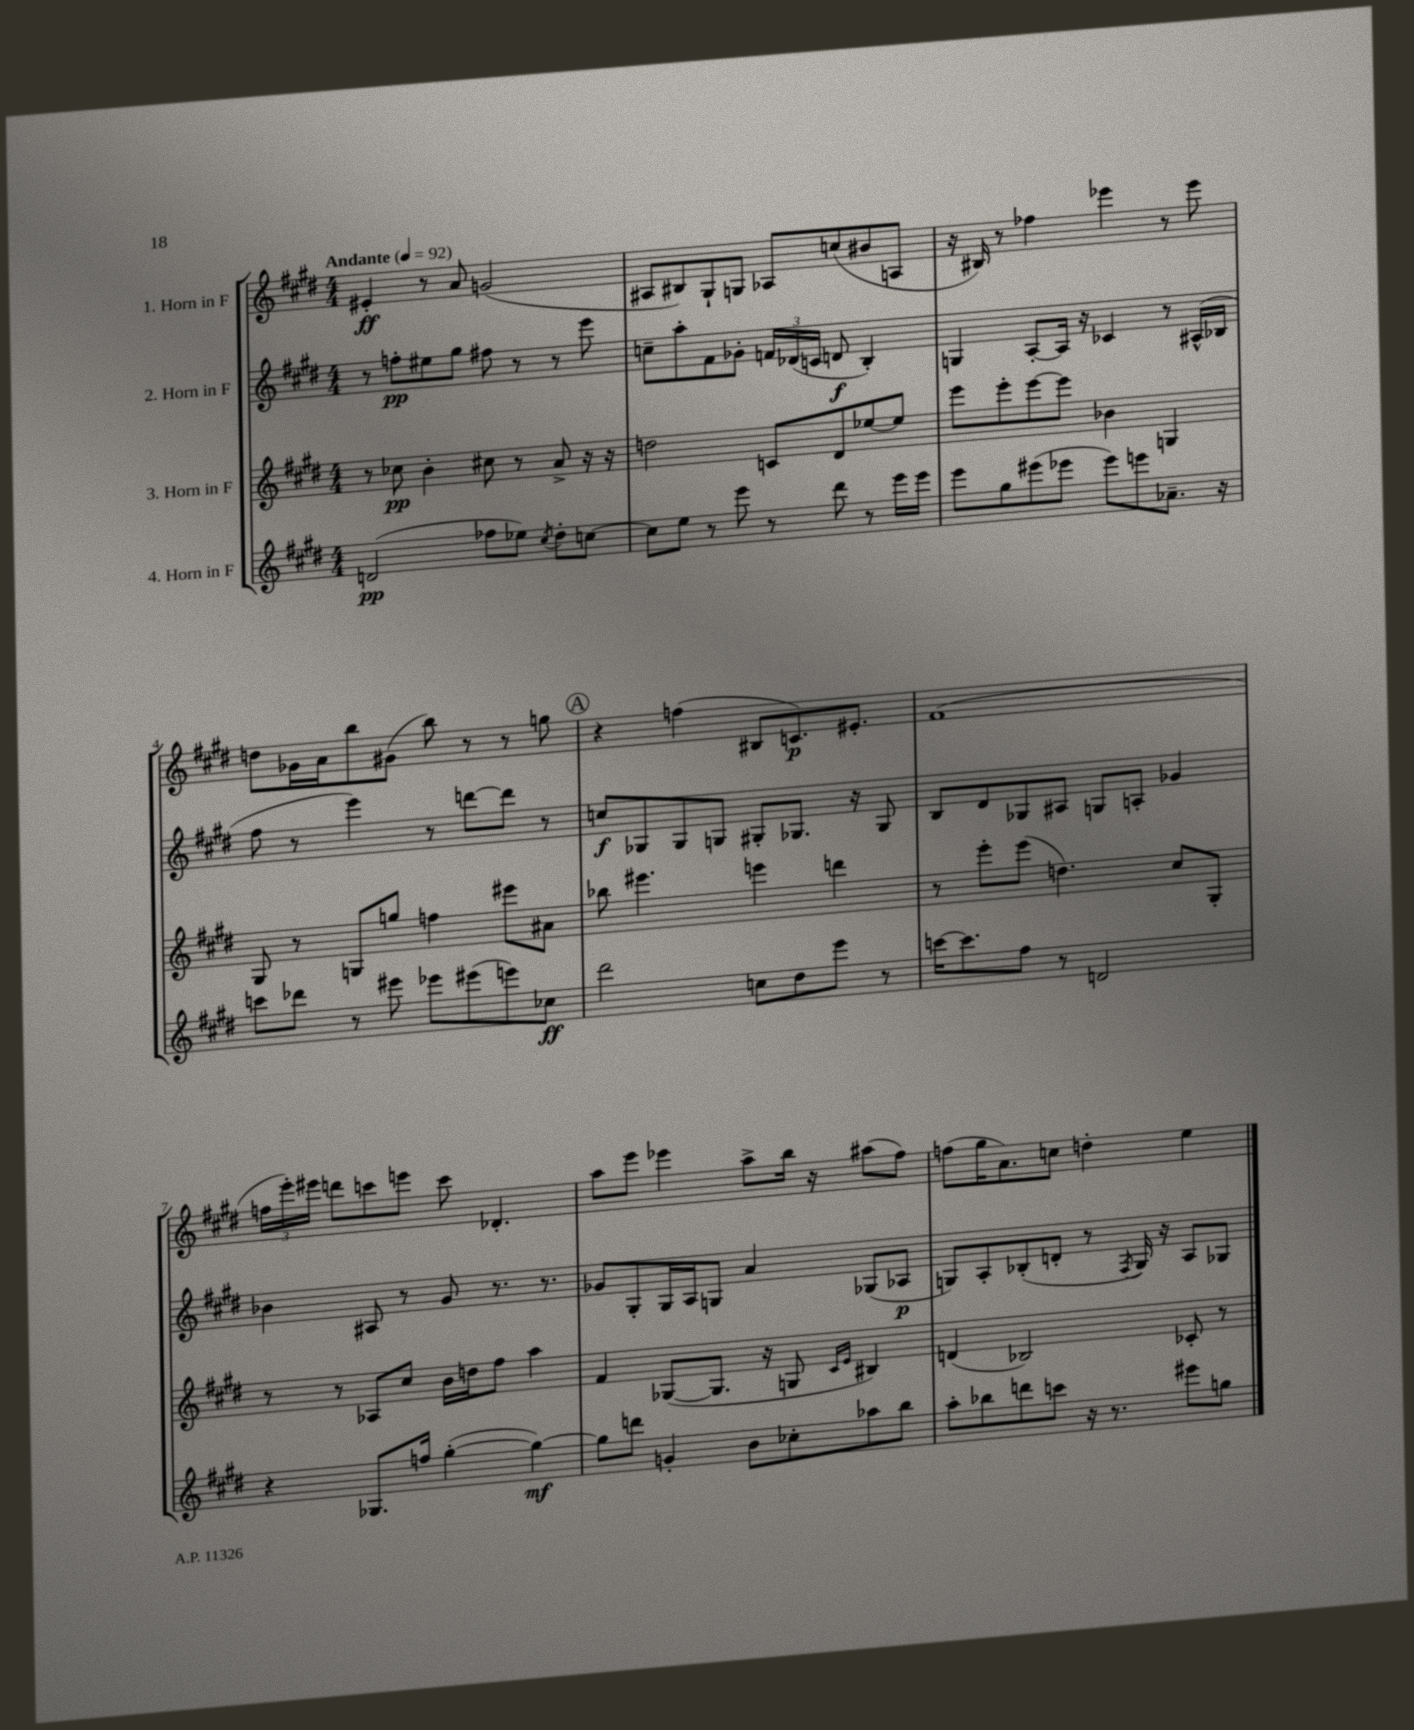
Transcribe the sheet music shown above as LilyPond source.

<<
\new StaffGroup <<
\new Staff = "s0" \with { instrumentName = "1. Horn in F" } {
    \clef treble \key e \major \numericTimeSignature \time 4/4 \tempo "Andante" 4 = 92
    \autoBeamOff eis'4-.\ff r8 a'8 g'2( |
    ais8[ bis8) gis8-! g8] aes8[ c''8( bis'8 a8] |
    r16 bis16) r8 fes''4 ees'''4 r8 ees'''8 |
    d''8[ ges'16 a'16 b''8 gis'8]( b''8) r8 r8 g''8 |
    \mark \markup { \circle "A" } r4 f''4( bis8[ c'8.\p) eis'8.]-. |
    fis'1( |
    \tuplet 3/2 { f''16[ e'''16-.) eis'''16] } d'''8[ c'''8 e'''8] c'''8 des'4.-. |
    a''8[ e'''8] ees'''4 a''8[-> b''16] r16 ais''8[( fis''8]) |
    f''8[( gis''16 a'8.) c''8] d''4-. e''4 \bar "|." |
}
\new Staff = "s1" \with { instrumentName = "2. Horn in F" } {
    \clef treble \key e \major \numericTimeSignature \time 4/4
    \autoBeamOff r8 f''8[-.\pp eis''8 gis''8] fis''8 r8 r8 e'''8 |
    c''8[-- a''8-. fis'8 ges'8]-. \tuplet 3/2 { f'16[ des'16( c'16] } d'8\f b4-.) |
    g4 a8[~-. a16] r16 ces'4 r8 ais16[-^( bes16] |
    fis''8 r8 e'''4) r8 d'''8[~ d'''8] r8 |
    \mark \markup { \circle "A" } c''8[\f ges8 ges8 g8] gis8[-. ges8.] r16 ges8 |
    b8[ dis'8 ges8 ais8] g8[ a8]-. ges'4 |
    bes'4 ais8 r8 gis'8 r8. r8. |
    ges'8[ gis8-. gis16 a16 g8] a'4 ges8[( aes8]\p |
    g8[) a8-. bes8-.( d'8]-. r8 \acciaccatura { fis8 } g16) r16 a8[ ges8] \bar "|." |
}
\new Staff = "s2" \with { instrumentName = "3. Horn in F" } {
    \clef treble \key e \major \numericTimeSignature \time 4/4
    \autoBeamOff r8 ces''8\pp b'4-. cis''8 r8 a'8-> r16 r16 |
    d''2 c'8[ dis'8 ees''8~ ees''8] |
    e'''8[ e'''8-. e'''8~ e'''8] bes'4 g4 |
    gis8 r8 g8[ g''8] f''4 eis'''8[ ais'8] |
    \mark \markup { \circle "A" } bes''8 eis'''4. e'''4 d'''4 |
    r8 e'''8[-. e'''8]( d''4.) cis''8[ gis8]-. |
    r8 r8 aes8[ cis''8] b'16[ d''16 fis''8] a''4 |
    fis'4 ges8[~( ges8.] r16 g8 \grace { cis'16[ e'16] } bis4) |
    d'4( bes2) ces'8-. r8 \bar "|." |
}
\new Staff = "s3" \with { instrumentName = "4. Horn in F" } {
    \clef treble \key e \major \numericTimeSignature \time 4/4
    \autoBeamOff d'2\pp( fes''8[ ees''8]) \acciaccatura { cis''8 } dis''8[-. c''8]~ |
    c''8[ e''8] r8 e'''8 r8 dis'''8 r8 e'''16[ e'''16] |
    e'''8[ gis''8 eis'''8( ees'''8] ees'''8[) e'''8 aes'8.]-- r16 |
    c'''8[ des'''8] r8 eis'''8 ees'''8[ eis'''8( e'''8) ces''8]\ff |
    \mark \markup { \circle "A" } dis'''2 c''8[ dis''8 e'''8] r8 |
    c'''16[~ c'''8. fis''8] r8 d'2 |
    r4 ges8.[ f''16] gis''4~-.( gis''4~\mf) |
    gis''8[ d'''8] g'4-. b'8[ ces''8-. aes''8 b''8] |
    a''8[-. bes''8 d'''8 c'''8] r16 r8. eis'''8[ g''8] \bar "|." |
}
>>
>>
